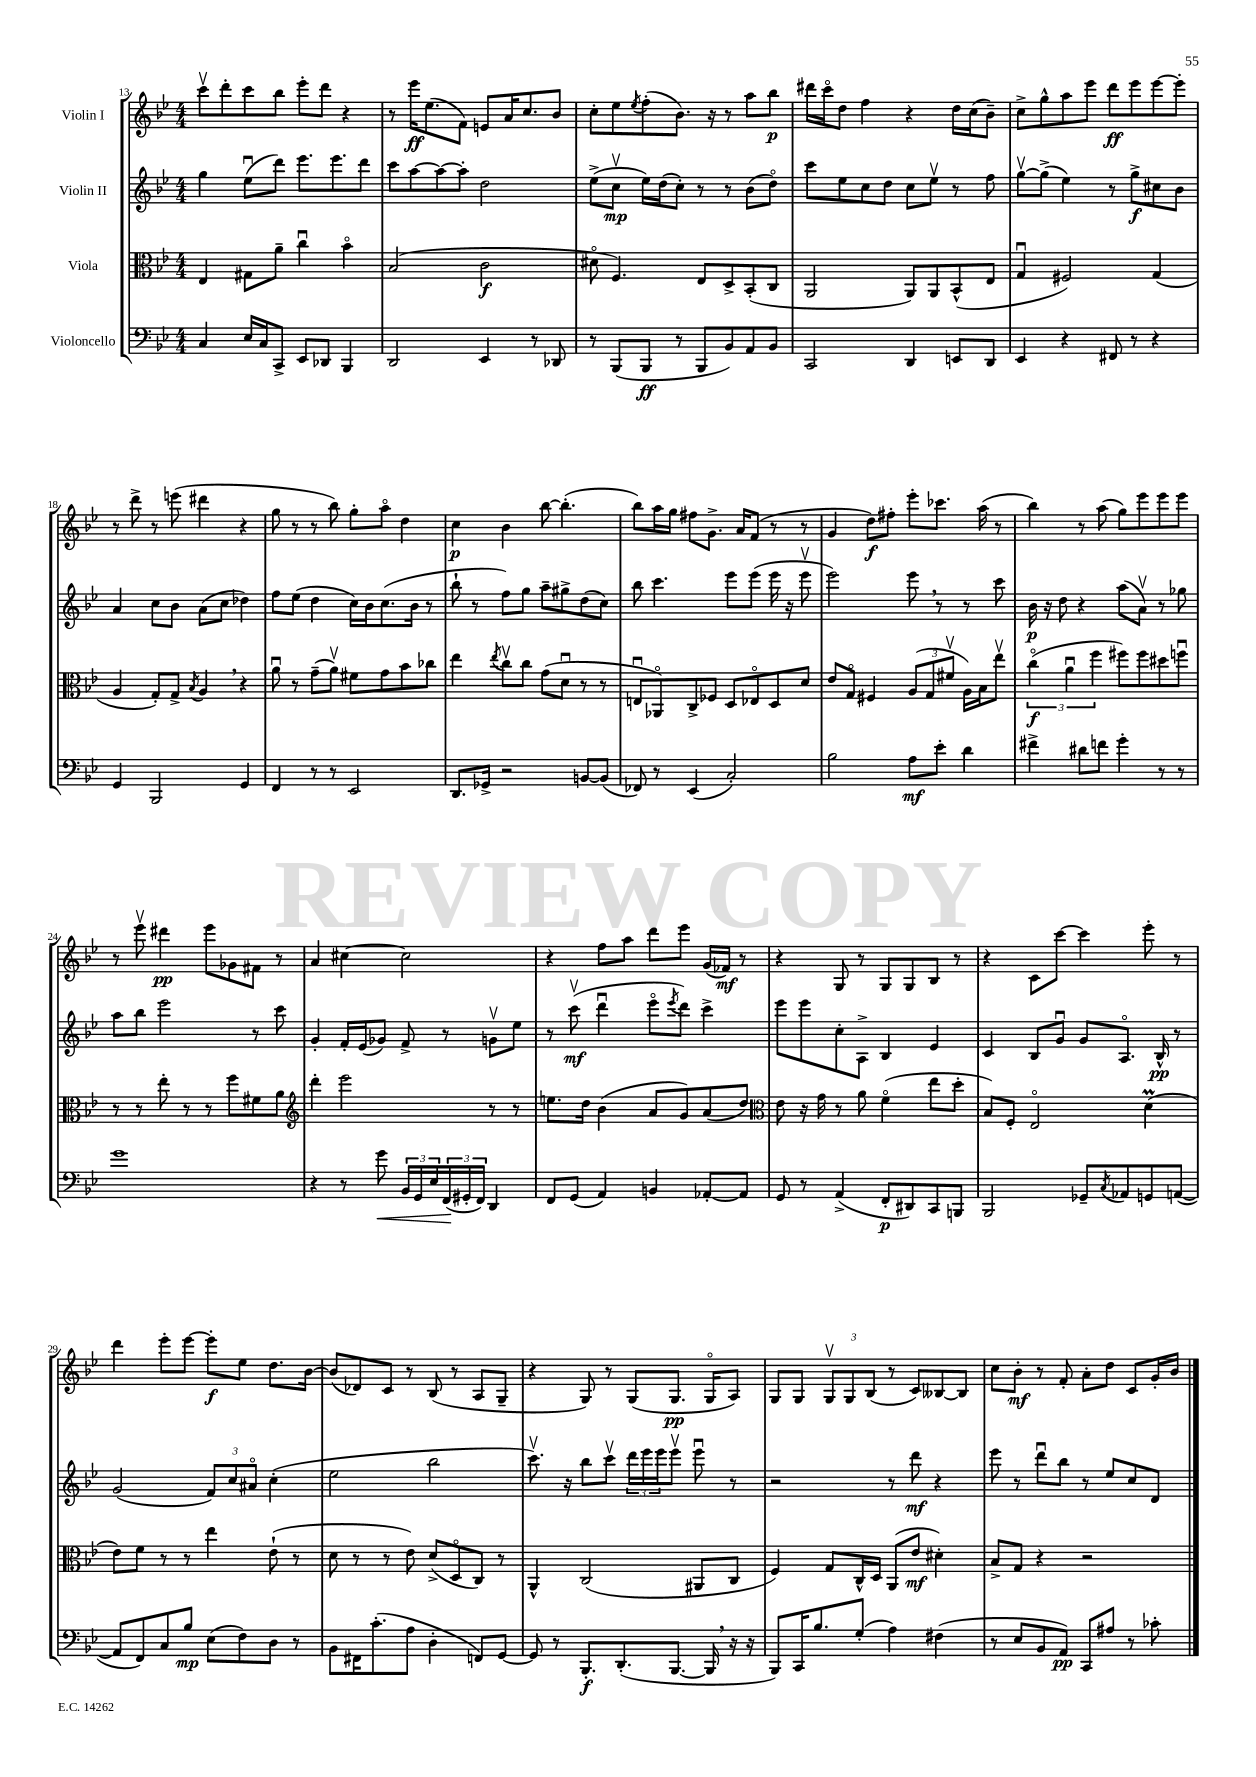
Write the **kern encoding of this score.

**kern	**kern	**kern	**kern
*staff4	*staff3	*staff2	*staff1
*clefF4	*clefC3	*clefG2	*clefG2
*k[b-e-]	*k[b-e-]	*k[b-e-]	*k[b-e-]
*M4/4	*M4/4	*M4/4	*M4/4
4C/	4E-/	4gg\	8cccv\L
.	.	.	8ddd'\
16E-/LL	8G#\L	(8ee-u\L	8ccc\
16C/J	.	.	.
8CC^/J	8a~\J	8ddd\J)	8bb-\J
8EE-/L	4ccu\	8.eee-\L	8eee-'\L
8DD-/J	.	.	8ddd\J
.	.	8.eee-\	.
4BBB-/	4b-o\	.	4r
.	.	8ddd\J	.
=	=	=	=
2DD/	(2B-/	8ccc\L	8r
.	.	[8aa\	16eee-\LK
.	.	.	(8.ee-\
.	.	8aa\_	.
.	.	8aa'\]J	8f\J)
4EE-/	2c\	2dd\	8e/L
.	.	.	16a/K
.	.	.	8.cc/
8r	.	.	.
8DD-/	.	.	8b-/J
=	=	=	=
8r	8d#o\	(8ee-^\L	8cc'\L
(8BBB-/L	4.F/)	8ccv\J	8ee-\
.	.	.	8qee-/
8BBB-/J	.	16ee-\LL)	(8ff'\
.	.	(16dd\J	.
8r	.	8cc'\J)	8.b-\J)
8BBB-/L	8E-/L	8r	.
.	.	.	16r
8BB-/)	8D^/	8r	8r
8AA/	(8BB-'/	(8b-\L	8aa\L
8BB-/J	8C/J	8ddo\J)	8bb-\J
=	=	=	=
2CC/	2AA/	8ccc\L	16ddd#\LL
.	.	.	16ccco\J
.	.	8ee-\	8dd\J
.	.	8cc\	4ff\
.	.	8dd\J	.
4DD/	8AA/L)	8cc\L	4r
.	8AA/	8ee-v\J	.
8EE/L	(8BB-^^/	8r	16dd\LL
.	.	.	(16cc\J
8DD/J	8E-/J	8ff\	8b-~\J)
=	=	=	=
4EE-/	4Gu/	[8ggv\L	8cc^\L
.	.	(8gg^\]J	8gg^^\
4r	2F#/)	4ee-\)	8aa\
.	.	.	8eee-\J
8FF#/	.	8r	8ddd\L
8r	.	8gg^\L	8eee-\
4r	(4G/	8cc#\	[8eee-\
.	.	8b-\J	8eee-'\]J
=	=	=	=
4GG/	4A/	4a/	8r
.	.	.	8ddd^\
2BBB-/	8G'/L)	8cc\L	8r
.	8G^/J	8b-\J	(8eee\
.	8qB-/	.	.
.	4A/	(8a\L	4ddd#\
.	.	8cc\J	.
4GG/	4r	4dd-\)	4r
=	=	=	=
4FF/	8au\	8ff\L	8gg\
.	8r	(8ee-\J	8r
8r	(8g~\L	4dd\	8r
8r	8av\J)	.	8bb-\)
2EE-/	8f#\L	16cc\LL)	8gg'\L
.	.	16b-\J	.
.	8g\	(8.cc\	8aao\J
.	8b-\	.	4dd\
.	.	16b-\Jk	.
.	8cc-\J	8r	.
=	=	=	=
8.DD/L	4ee-\	8bb-`\	4cc\
.	.	8r	.
16GG-^/Jk	.	.	.
.	8qee-/	.	.
2r	8ccv\L	8ff\L)	4b-\
.	8cc\J	8gg\J	.
.	(8g\L	8aa~\L	[8bb-\
.	8du\J	8gg#^\	(4.bb-'\]
[8BB/L	8r	(8dd\	.
(8BB/]J	8r	8cc\J)	.
=	=	=	=
8FF-/)	8Eu/L	8bb-\	8bb-\L)
8r	8AA-o/)	4.ccc\	16aa\L
.	.	.	16gg\JJ
(4EE-/	8C^/	.	8ff#\L
.	8F-/J	.	8.g^\J
2C'/)	8D/L	8eee-\L	.
.	.	.	16a/LK
.	8E-o/	(8eee-\J	(8f/J
.	8D/	16eee-\	8r
.	.	16r	.
.	8d/J	8eee-v\	8r
=	=	=	=
2B-\	8e-/L	2eee-\)	4g/
.	8Go/J	.	.
.	4F#/	.	8dd\L)
.	.	.	8ff#'\J
8A\L	(12A/L	8eee-\	8eee-'\L
.	12G/	.	.
8e-'\J	.	8r	8.ccc-\J
.	12f#v/J	.	.
4d\	16A\LL)	8r	.
.	16B-\J	.	(16aa\
.	8ee-v\J	8ccc\	8r
=	=	=	=
4f#^\	(6cco\	16b-\	4bb-\)
.	.	16r	.
.	.	8dd\	.
.	6au\	.	.
8d#\L	.	4r	8r
.	6ff\	.	.
8f\J	.	.	(8aa\
4g'\	8ff#\L)	(8aa\L	8gg\L)
.	8ff#\	8av\J)	8eee-\
8r	8dd#\	8r	8eee-\
8r	8ffu\J	8gg-\	8eee-\J
=	=	=	=
1g	8r	8aa\L	8r
.	8r	8bb-\J	8eee-v\
.	8ee-'\	2eee-\	4ddd#\
.	8r	.	.
.	8r	.	8eee-\L
.	8ff\L	.	8g-\
.	8f#\	8r	8f#\J
.	8a\J	8ccc\	8r
=	=	=	=
*	*clefG2	*	*
4r	4ddd'\	4g'/	4a/
8r	2eee-\	16f'/LL	[4cc#\
.	.	(16e-/J	.
8g\	.	8g-/J)	.
24BB-/LL	.	8f^/	2cc#\]
24GG/	.	.	.
24E-/	.	.	.
(24FF/	.	8r	.
24GG#'/	.	.	.
24FF/JJ)	.	.	.
4DD/	8r	8gv\L	.
.	8r	8ee-\J	.
=	=	=	=
8FF/L	8.ee\L	8r	4r
(8GG/J	.	(8cccv\	.
.	16dd\Jk	.	.
4AA/)	(4b-\	4dddu\	8ff\L
.	.	.	8aa\J
4BB/	8a/L	8eee-o\L	8ddd\L
.	.	8qeee-/	.
.	8g/)	8ddd\J)	8eee-\J
[8AA-'/L	(8a/	4ccc^\	(16g/LL
.	.	.	16f-/JJ)
8AA-/]J	8dd/J)	.	8r
=	=	=	=
*	*clefC3	*	*
8GG/	8e-\	8eee-\L	4r
8r	16r	8eee-\	.
.	16g\	.	.
(4AA^/	8r	8cc'\	8G/
.	8a\	8A^\J	8r
8FF'/L	(4fo\	4B-/	8G/L
8DD#/)	.	.	8G/
8CC/	8ee-\L	4e-/	8B-/J
8BBB/J	8dd'\J	.	8r
=	=	=	=
2BBB-/	8B-/L)	4c/	4r
.	8F'/J	.	.
.	2E-o/	8B-/L	8c\L
.	.	8gu/J	[8ccc\J
8GG-~/L	.	8g/L	4ccc\]
8qC/	.	.	.
8AA-/	.	8.Ao/J	.
8GG/	(4d\	.	8eee-'\
.	.	16B-^^/	.
([8AA/J	.	8r	8r
=	=	=	=
8AA/]L	8e-\L)	(2g/	4ddd\
8FF/)	8f\J	.	.
8C/	8r	.	8eee-'\L
8B-/J	8r	.	[8eee-\J
(8E-\L	4ee-\	12f/L)	8eee-'\]L
.	.	12cc/	.
8F\)	.	.	8ee-\J
.	.	12a#o/J	.
8D\J	(8e-`\	(4cc'\	8.dd\L
8r	8r	.	.
.	.	.	[16b-\Jk
=	=	=	=
8BB-\L	8d\	2ee-\	(8b-/]L
16FF#\K	8r	.	8d-/)
(8.c'\	.	.	.
.	8r	.	8c/J
8A\J	8e-\)	.	8r
4D'\	(8d^/L	2bb-\	(8B-/
.	8Do/	.	8r
8FF/L)	8C/J)	.	8A/L
[8GG/J	8r	.	8G~/J
=	=	=	=
8GG/]	4AA^^/	8.cccv\)	4r
8r	.	.	.
.	.	16r	.
8.BBB-'/L	(2C/	8bb-\L	8G/)
.	.	8cccv\J	8r
(8.DD'/	.	.	.
.	.	24ddd\LL	(8G/L
.	.	24eee-\	.
.	.	24eee-\J	.
[8.BBB-/J	.	8eee-v\J	8.G/J
.	8AA#/L	8eee-u\	.
16BBB-/]	.	.	16Go/LK
16r	8C/J	8r	8A/J)
16r	.	.	.
=	=	=	=
8BBB-/L)	4F/)	2r	8G/L
16CC/K	.	.	8G/J
8.B-/	.	.	.
.	8G/L	.	12Gv/L
.	.	.	12G/
(8G'/J	16C^^/L	.	.
.	.	.	(12B-/J
.	16D/JJ	.	.
4A\)	(8AA/L	8r	8r
.	8e-/J	8ddd\	8c/L)
(4F#\	4d#'\)	4r	[8B--/
.	.	.	8B--/]J
=	=	=	=
8r	8B-^/L	8eee-\	8cc\L
8E-/L	8G/J	8r	8b-'\J
8BB-/	4r	8dddu\L	8r
8AA/J)	.	8bb-\J	8f'/
8CC/L	2r	8r	8a'\L
8A#/J	.	8ee-/L	8dd\J
8r	.	8cc/	8c/L
8c-'\	.	8d/J	16g'/L
.	.	.	16b-/JJ
==	==	==	==
*-	*-	*-	*-
